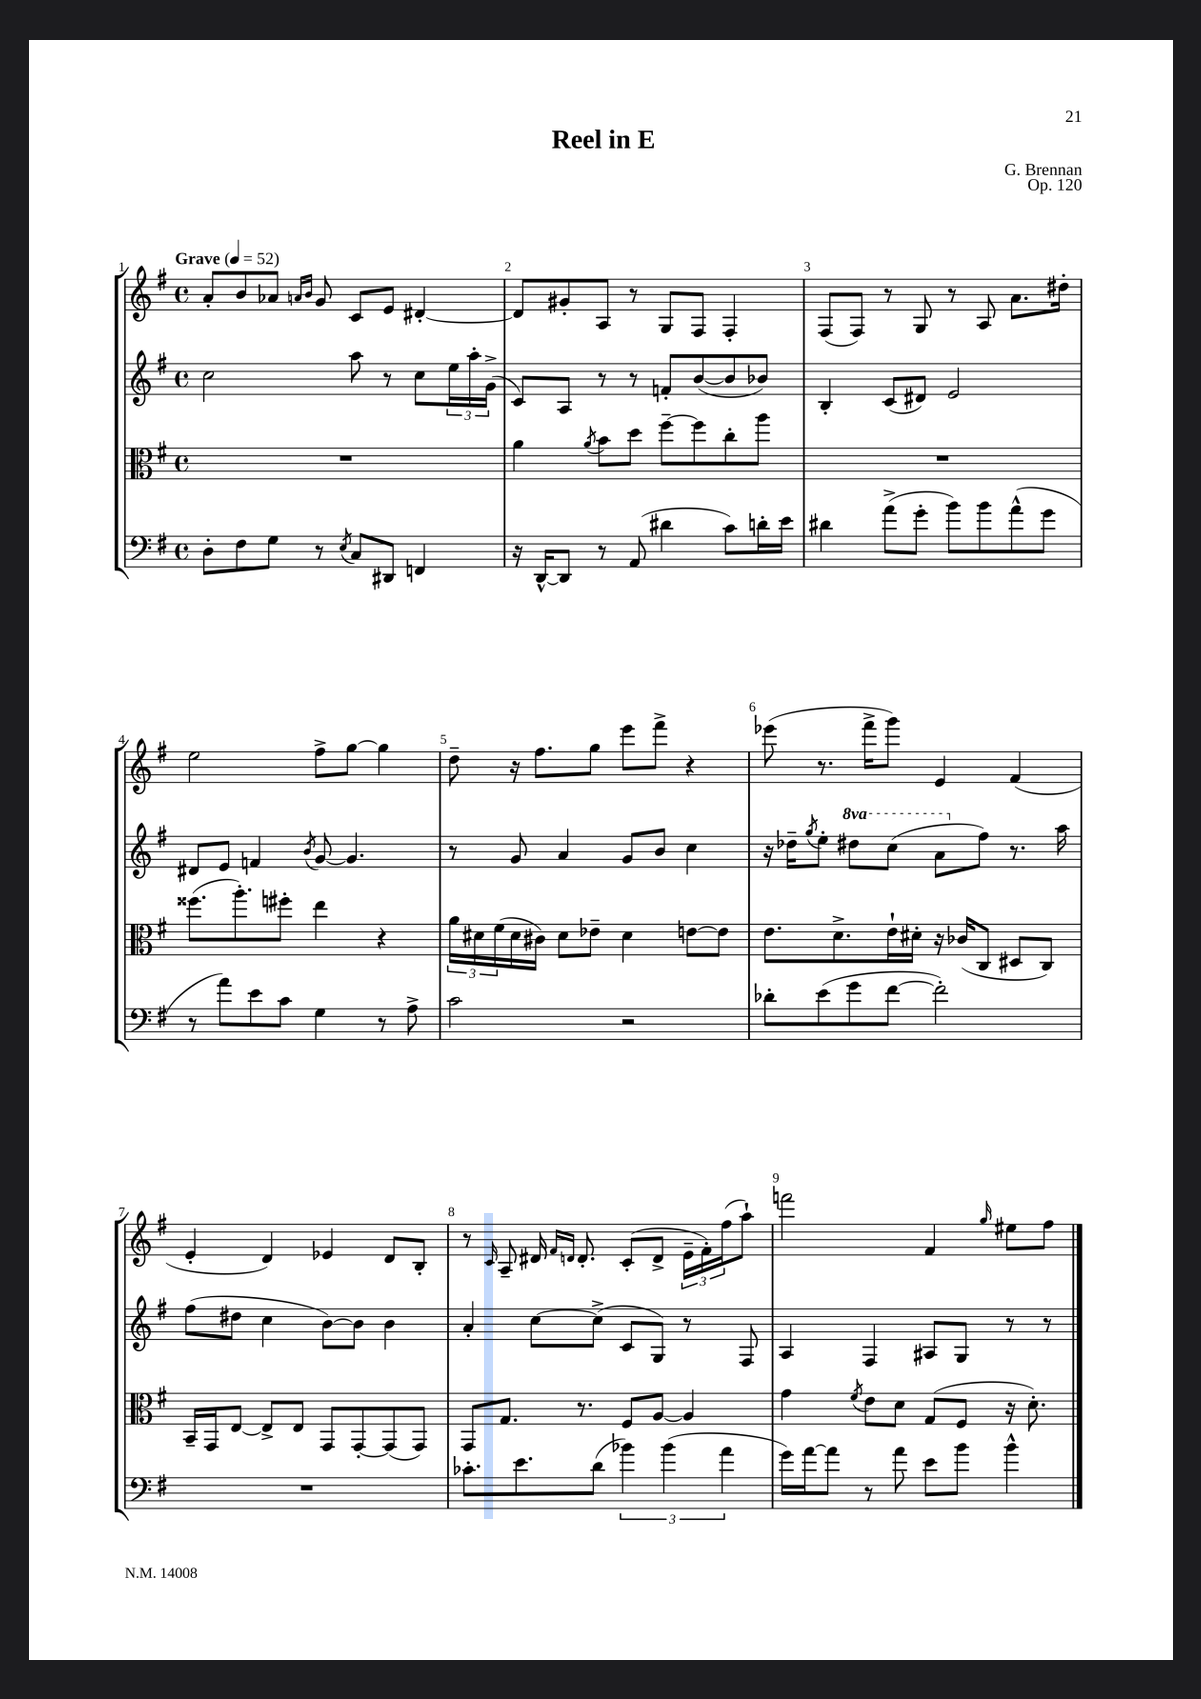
\header { title = "Reel in E" composer = "G. Brennan" opus = "Op. 120" }
<<
\new StaffGroup <<
\new Staff = "s0" {
    \clef treble \key g \major \defaultTimeSignature \time 4/4 \tempo "Grave" 4 = 52
    a'8-. b'8 aes'8 \grace { a'16 b'16 } g'8 c'8 e'8 dis'4~-. |
    dis'8 gis'8-. a8 r8 g8 fis8 fis4-. |
    fis8( fis8) r8 g8 r8 a8 a'8. dis''16-. |
    e''2 fis''8-> g''8~ g''4 |
    d''8-- r16 fis''8. g''8 e'''8 fis'''8-> r4 |
    ees'''8( r8. fis'''16-> g'''8) e'4 fis'4( |
    e'4-. d'4) ees'4 d'8 b8-. |
    r8 \grace { c'16 } a8-- dis'16 \grace { fis'16 d'16 } d'8.-. c'8-.( d'8-> \tuplet 3/2 { e'16-- fis'16-.) fis''16( } a''8-!) |
    f'''2 fis'4 \grace { g''16 } eis''8 fis''8 \bar "|." |
}
\new Staff = "s1" {
    \clef treble \key g \major \defaultTimeSignature \time 4/4 \set Staff.ottavationMarkups = #ottavation-simple-ordinals
    c''2 a''8 r8 c''8 \tuplet 3/2 { e''16 a''16-. g'16->( } |
    c'8) a8 r8 r8 f'8-. b'8~( b'8 bes'8) |
    b4-. c'8( dis'8) e'2 |
    dis'8 e'8 f'4 \acciaccatura { b'8 } g'8~ g'4. |
    r8 g'8 a'4 g'8 b'8 c''4 |
    r16 des''16-- \acciaccatura { g''8 } e''8-. \ottava #1 dis'''8 c'''8( a''8 \ottava #0 fis''8) r8. a''16 |
    fis''8( dis''8 c''4 b'8~) b'8 b'4 |
    a'4-. c''8~ c''8->( c'8 g8) r8 fis8 |
    a4 fis4 ais8 g8 r8 r8 \bar "|." |
}
\new Staff = "s2" {
    \clef alto \key g \major \defaultTimeSignature \time 4/4
    R1 |
    a'4 \acciaccatura { a'8 } b'8 d''8 fis''8~-- fis''8 c''8-. a''8 |
    R1 |
    fisis''8.( a''8.-.) fis''8-. e''4 r4 |
    \tuplet 3/2 { a'16 dis'16 fis'16( } dis'16 cis'16) dis'8 ees'8-- dis'4 e'8~ e'8 |
    e'8. d'8.-> e'16-! dis'16-. r16 ces'16( c8 dis8 c8) |
    b,16-- g,16 e8~ e8-> e8 g,8 g,8~-. g,8( g,8) |
    g,8 g8. r8. fis8 a8~ a4 |
    g'4 \acciaccatura { fis'8 } e'8 d'8 g8( fis8 r16 d'8.-.) \bar "|." |
}
\new Staff = "s3" {
    \clef bass \key g \major \defaultTimeSignature \time 4/4
    d8-. fis8 g8 r8 \acciaccatura { e8 } c8 dis,8 f,4 |
    r16 d,16~-^ d,8 r8 a,8( dis'4 c'8) d'16-. e'16 |
    dis'4 a'8->( g'8-. b'8) b'8 a'8-^( g'8 |
    r8 a'8) e'8 c'8 g4 r8 a8-> |
    c'2 r2 |
    des'8-. e'8( g'8 fis'8~ fis'2-.) |
    R1 |
    ces'8.-. e'8. d'8( \tuplet 3/2 { bes'4) bes'4( a'4 } |
    g'16) a'16~ a'8 r8 a'8 e'8 b'8 b'4-^ \bar "|." |
}
>>
>>
\layout { \context { \Score \override BarNumber.break-visibility = ##(#f #t #t) barNumberVisibility = #all-bar-numbers-visible } }
